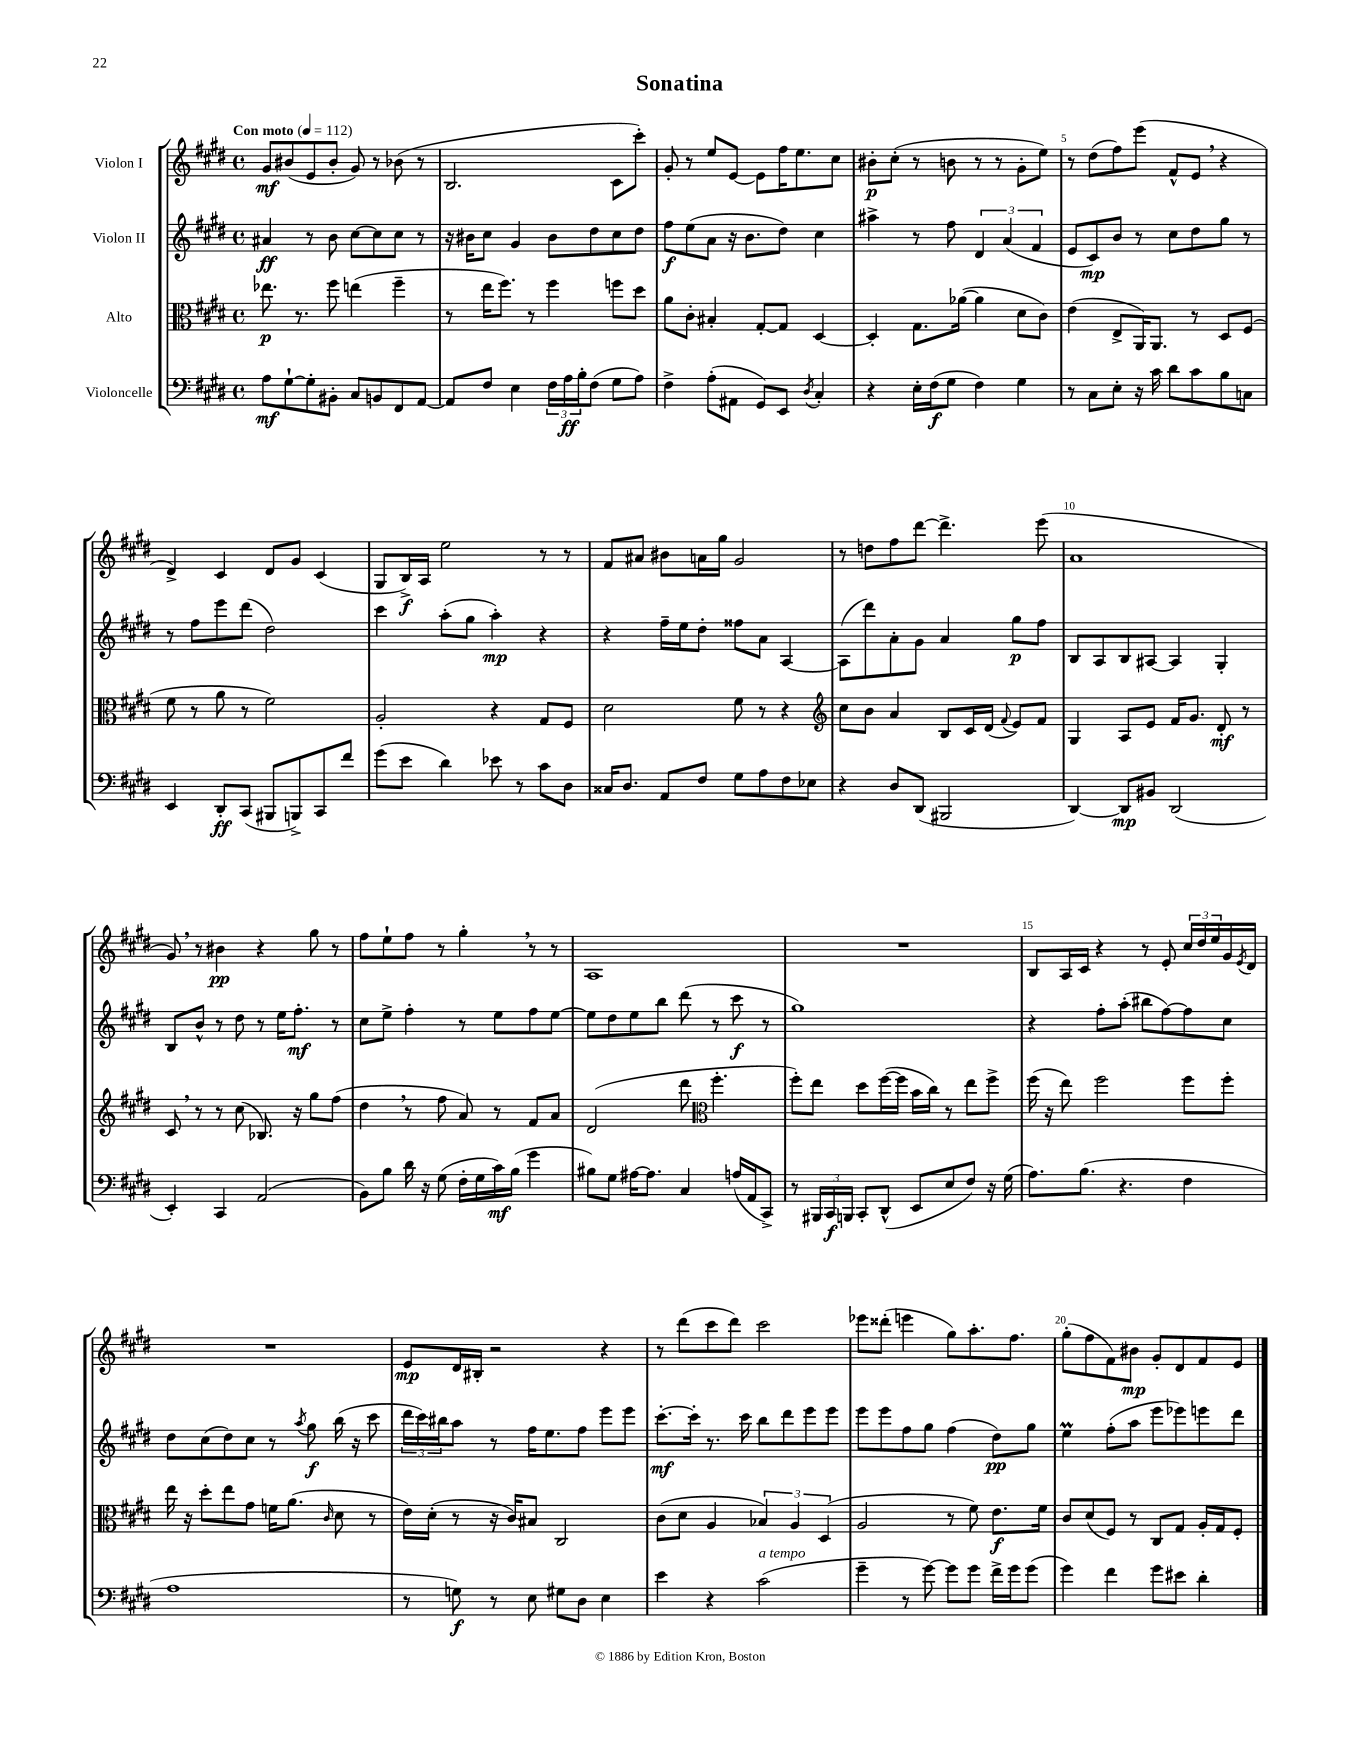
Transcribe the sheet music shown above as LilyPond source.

\header { title = "Sonatina" }
<<
\new StaffGroup <<
\new Staff = "s0" \with { instrumentName = "Violon I" } {
    \clef treble \key e \major \defaultTimeSignature \time 4/4 \tempo "Con moto" 4 = 112
    gis'8\mf bis'8( e'8 bis'8-. gis'8) r8 bes'8( r8 |
    b2. cis'8 cis'''8-.) |
    gis'8-. r8 e''8 e'8~ e'8 fis''16 e''8. cis''8 |
    bis'8-.\p cis''8-.( r8 b'8 r8 r8 gis'8-. e''8) |
    r8 dis''8( fis''8) e'''8( fis'8-^ e'8 \breathe r4 |
    dis'4->) cis'4 dis'8 gis'8 cis'4( |
    gis8 b16->\f) a16 e''2 r8 r8 |
    fis'8 ais'8 bis'8 a'16 gis''16 gis'2 |
    r8 d''8 fis''8 dis'''8~ dis'''4.-> e'''8( |
    a'1 |
    gis'8) \breathe r8 bis'4\pp r4 gis''8 r8 |
    fis''8 e''8-! fis''8 r8 gis''4-. \breathe r8 r8 |
    a1 |
    R1 |
    b8 a16 cis'16 r4 r8 e'8-. \tuplet 3/2 { cis''16 dis''16 e''16 } gis'16 \acciaccatura { e'8 } dis'16 |
    R1 |
    e'8\mp dis'16 bis16-. r2 r4 |
    r8 dis'''8( cis'''8 dis'''8) cis'''2 |
    ees'''8 disis'''8-.( e'''4 gis''8) a''8.-. fis''8. |
    gis''8-.( fis''8 fis'8) bis'8\mp gis'8-. dis'8 fis'8 e'8 \bar "|." |
}
\new Staff = "s1" \with { instrumentName = "Violon II" } {
    \clef treble \key e \major \defaultTimeSignature \time 4/4
    ais'4\ff r8 b'8 cis''8~ cis''8 cis''8 r8 |
    r16 bis'16 cis''8 gis'4 bis'8 dis''8 cis''8 dis''8 |
    fis''8\f e''8( a'8 r16 b'8. dis''8) cis''4 |
    ais''4-> r8 fis''8 \tuplet 3/2 { dis'4 a'4( fis'4 } |
    e'8 cis'8\mp) b'8 r8 cis''8 dis''8 gis''8 r8 |
    r8 fis''8 e'''8 dis'''8( dis''2) |
    cis'''4 a''8-.( gis''8 a''4-.\mp) r4 |
    r4 fis''16-- e''16 dis''8-. fisis''8 a'8 a4~ |
    a8( dis'''8) a'8-. gis'8 a'4 gis''8\p fis''8 |
    b8 a8 b8 ais8~ ais4 gis4-. |
    b8 b'8-^ r8 dis''8 r8 e''16 fis''8.-.\mf r8 |
    cis''8 e''8-> fis''4-. r8 e''8 fis''8 e''8~ |
    e''8 dis''8 e''8 b''8 dis'''8( r8 cis'''8\f r8 |
    gis''1) |
    r4 fis''8-. a''8-.( bis''8 fis''8~) fis''8 cis''8 |
    dis''8 cis''8( dis''8) cis''8 r8 \acciaccatura { a''8 } gis''8\f b''16( r16 cis'''8 |
    \tuplet 3/2 { dis'''16 cis'''16) bis''16 } a''8 r8 fis''16 e''8. fis''8 e'''8 e'''8 |
    cis'''8.~-.\mf cis'''16-. r8. cis'''16 b''8 dis'''8 e'''8 e'''8 |
    e'''8 e'''8 fis''8 gis''8 fis''4( dis''8\pp) gis''8 |
    e''4\prall fis''8-.( a''8 e'''8 ees'''8) e'''8 dis'''8 \bar "|." |
}
\new Staff = "s2" \with { instrumentName = "Alto" } {
    \clef alto \key e \major \defaultTimeSignature \time 4/4
    ees''8.\p r8. fis''8 e''4( fis''4-- |
    r8 e''16 fis''8.) r8 fis''4 f''8 dis''8 |
    a'8 cis'8-. bis4-. gis8~-. gis8 dis4~ |
    dis4-. gis8. aes'16~( aes'4 dis'8 cis'8) |
    e'4( e8-> a,16) a,8. r8 dis8 fis8( |
    fis'8 r8 a'8 r8 fis'2) |
    a2-. r4 gis8 fis8 |
    dis'2 fis'8 r8 r4 |
    \clef treble cis''8 b'8 a'4 b8 cis'16 dis'16( \appoggiatura { fis'8 } e'8) fis'8 |
    gis4 a8 e'8 fis'16 gis'8. dis'8-.\mf r8 |
    cis'8 \breathe r8 r8 cis''8( bes8.) r16 gis''8 fis''8( |
    dis''4 \breathe r8 fis''8 a'8) r8 fis'8 a'8 |
    dis'2( dis'''8 \clef alto fis''4.-. |
    fis''8-.) e''8 dis''8 fis''16~( fis''16 b'16 cis''16) r8 e''8 fis''8-> |
    fis''16( r16 e''8) fis''2 fis''8 fis''8-. |
    e''16 r16 dis''8-. e''8 gis'8 f'16 a'8.( \grace { cis'16 } dis'8 r8 |
    e'16) dis'16-.( r8 r16 cis'16) bis8 cis2 |
    cis'8( dis'8 a4 \tuplet 3/2 { bes4) a4 dis4( } |
    a2 r8 fis'8) e'8.\f fis'16 |
    cis'8 dis'8( fis8) r8 cis8 gis8 a16-. gis16 fis8-. \bar "|." |
}
\new Staff = "s3" \with { instrumentName = "Violoncelle" } {
    \clef bass \key e \major \defaultTimeSignature \time 4/4
    a8\mf gis8~-! gis8-. bis,8-. cis8 b,8 fis,8 a,8~ |
    a,8 fis8 e4 \tuplet 3/2 { fis16 a16\ff b16-. } fis8( gis8 a8) |
    fis4-> a8-.( ais,8 gis,8) e,8 \acciaccatura { dis8 } cis4-. |
    r4 e16-. fis16\f( gis8 fis4) gis4 |
    r8 cis8 e8-. r16 cis'16 dis'8 cis'8 b8 c8 |
    e,4 dis,8-.\ff cis,8( bis,,8 b,,8->) cis,8 fis'8 |
    gis'8( e'8 dis'4) ees'8 r8 cis'8 dis8 |
    cisis16 dis8. a,8 fis8 gis8 a8 fis8 ees8 |
    r4 dis8 dis,8( bis,,2 |
    dis,4~) dis,8\mp bis,8 dis,2( |
    e,4-.) cis,4 a,2( |
    b,8) b8 dis'16 r16 gis8( fis16-. gis16 cis'16\mf) b16( gis'4 |
    bis8) gis8 ais16~ ais8. cis4 a16( a,16 cis,8->) |
    r8 \tuplet 3/2 { bis,,16 cis,16\f b,,16 } cis,8-. dis,8-^( e,8 e8 fis8) r16 gis16( |
    a8.) b8.( r4. fis4 |
    a1 |
    r8 g8\f) r8 e8 gis8 dis8 e4 |
    e'4 r4 cis'2^\markup { \italic "a tempo" }( |
    gis'4-- r8 gis'8~) gis'8 gis'8 fis'16-> gis'16 gis'8( |
    gis'4) fis'4 gis'8 eis'8 dis'4-. \bar "|." |
}
>>
>>
\layout { \context { \Score \override BarNumber.break-visibility = ##(#f #t #t) barNumberVisibility = #(every-nth-bar-number-visible 5) } }
